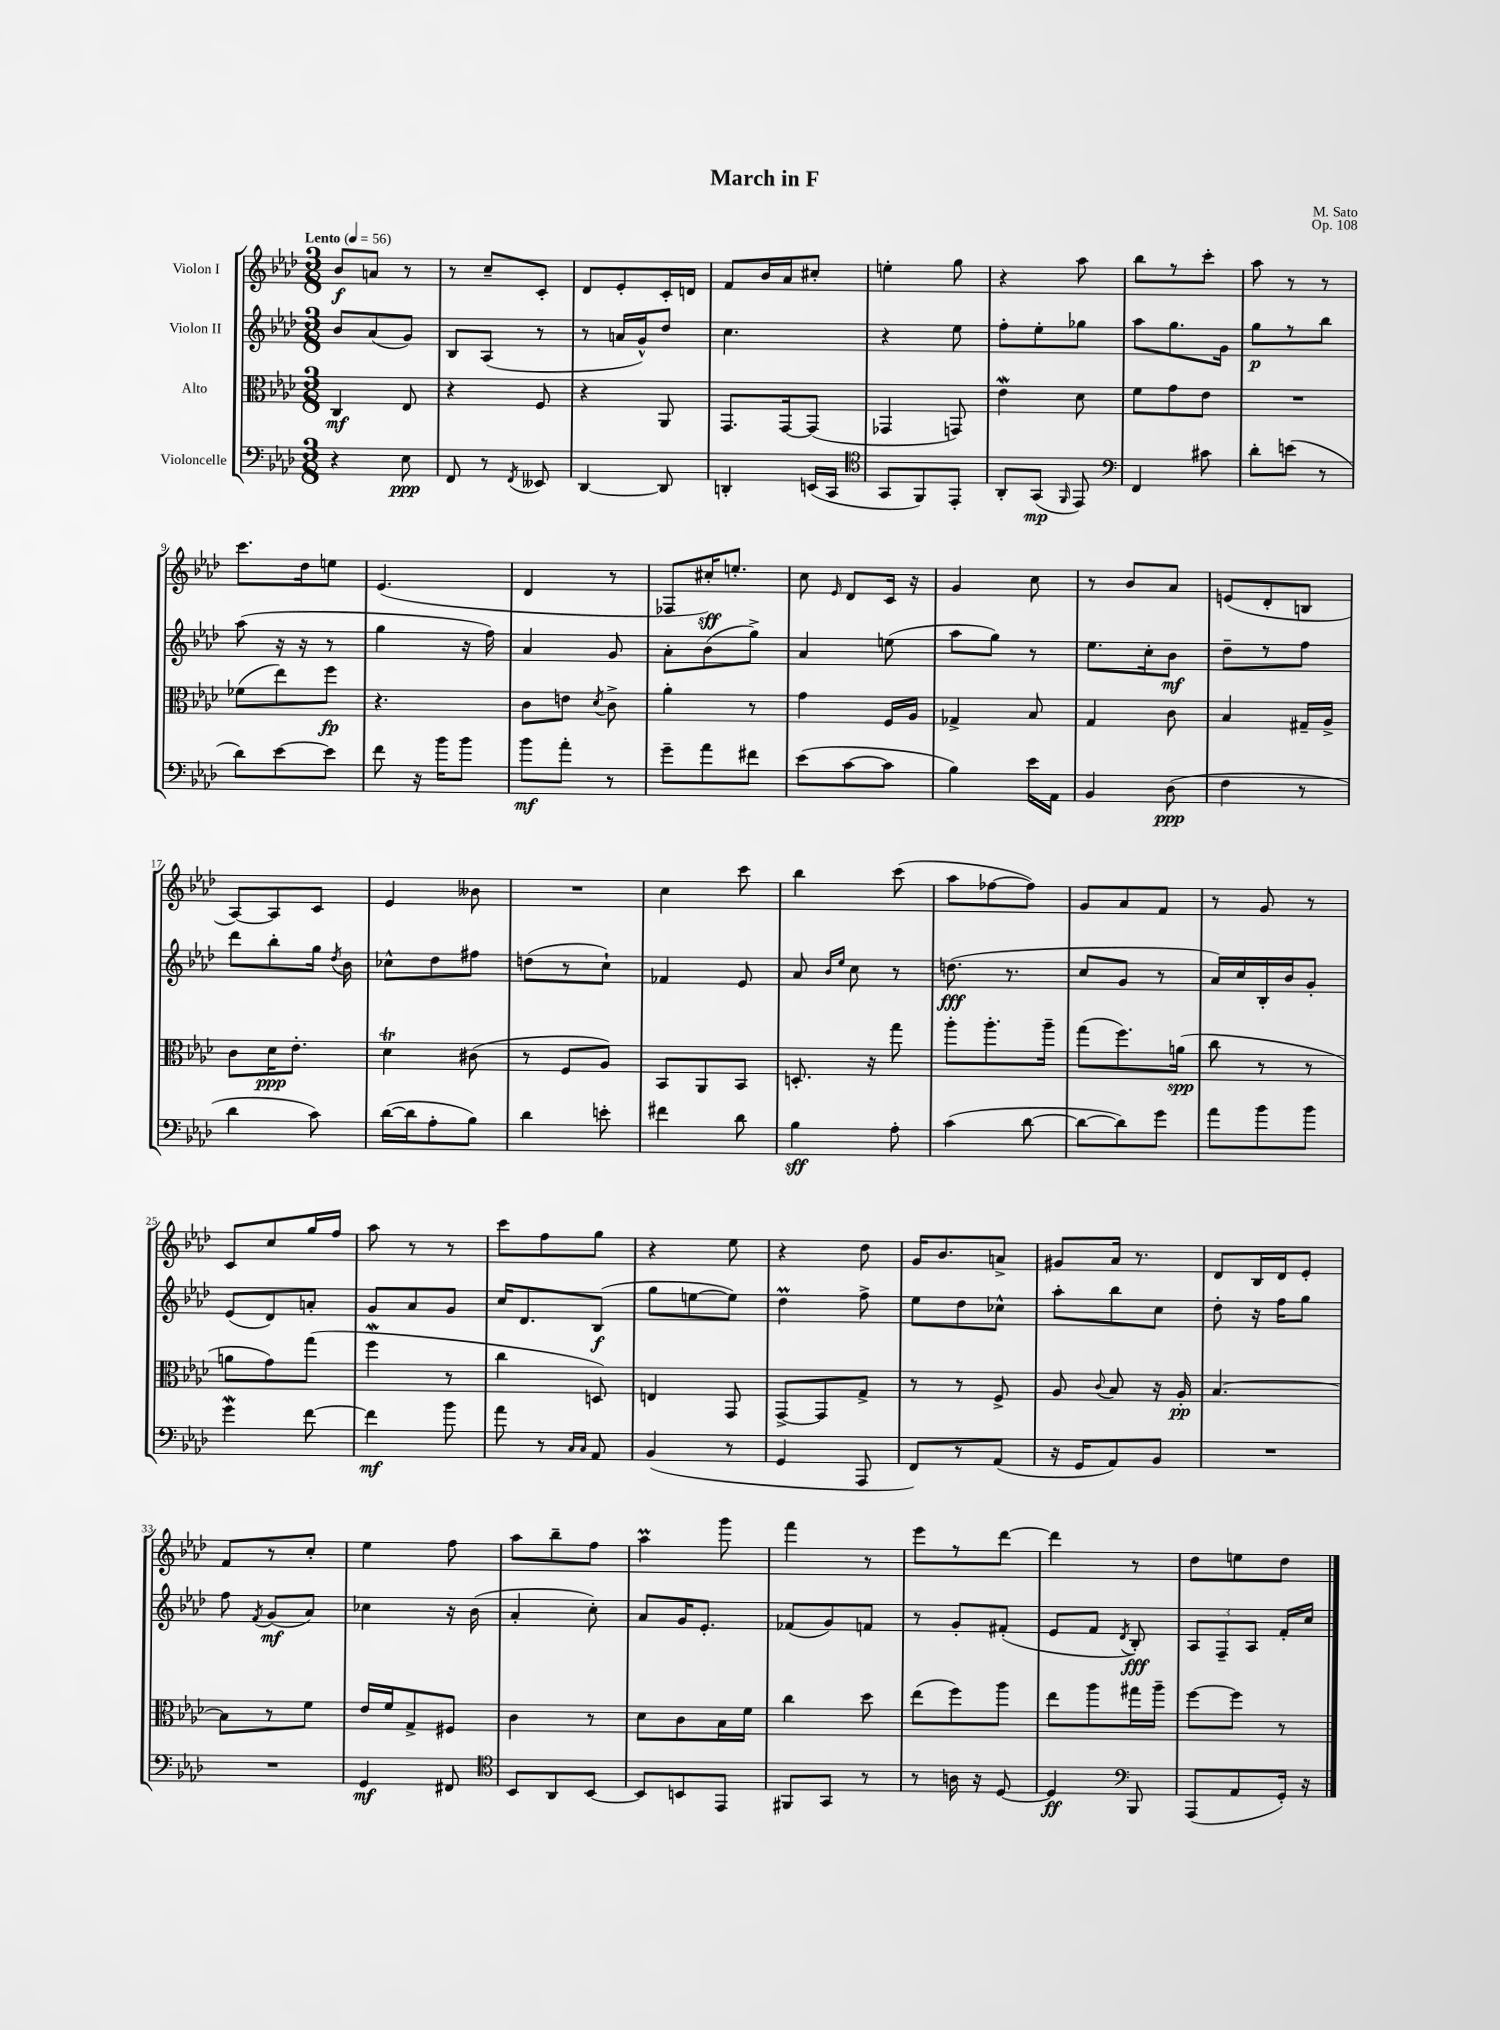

**kern	**kern	**kern	**kern
*staff4	*staff3	*staff2	*staff1
*clefF4	*clefC3	*clefG2	*clefG2
*k[b-e-a-d-]	*k[b-e-a-d-]	*k[b-e-a-d-]	*k[b-e-a-d-]
*M3/8	*M3/8	*M3/8	*M3/8
*MM56	*MM56	*MM56	*MM56
4r	4C	8b-	8b-
.	.	(8a-	8a
8E-	8E-	8g)	8r
=	=	=	=
8FF	4r	8B-	8r
8r	.	(8A-	8cc~
8qFF	.	.	.
8EE--	8F	8r	8c'
=	=	=	=
[4DD-	4r	8r	8d-
.	.	16a	8e-'
.	.	16g^^)	.
8DD-]	8AA-	8dd-	16c'
.	.	.	16d
=	=	=	=
4DD'	8.GG	4.cc	8f
.	.	.	16b-
.	[16GG	.	16a-
(16EE	(8GG]	.	8cc#'
16CC	.	.	.
=	=	=	=
*clefC4	*	*	*
8GG	4GG-	4r	4ee'
8FF)	.	.	.
8EE-'	8GG)	8ee-	8gg
=	=	=	=
8AA-'	4e-	8ff'	4r
(8GG	.	8ee-'	.
16qqFF	.	.	.
8EE-)	8d-	8gg-	8aa-
=	=	=	=
*clefF4	*	*	*
4FF	8f	8aa-	8bb-
.	8g	8.gg	8r
8c#	8e-	.	8ccc'
.	.	16g	.
=	=	=	=
8d-'	4.r	8gg	8aa-
(8e	.	8r	8r
8r	.	8bb-	8r
=	=	=	=
8d-)	(8f-	(8aa-	8.ccc
[8e-	8ee-)	16r	.
.	.	16r	16dd-
8e-]	8ff	8r	8ee
=	=	=	=
8f	4.r	4gg	(4.e-
16r	.	.	.
16b-	.	.	.
8b-	.	16r	.
.	.	16ff)	.
=	=	=	=
8b-	8c	4a-	4d-
8a-'	8e	.	.
.	8qd-	.	.
8r	8c^	8g	8r
=	=	=	=
8g~	4a-'	8a-'	8F-
8a-	.	(8b-	16cc#')
.	.	.	8.ee'
8f#	8r	8gg^)	.
=	=	=	=
(8e-	4g	4a-	8cc
.	.	.	16qqe-
[8c	.	.	8d-
8c]	16F	(8ee	16c
.	16A-	.	16r
=	=	=	=
4B-)	4G-^	8aa-	4g
.	.	8gg)	.
16e-	8B-	8r	8cc
16AA-	.	.	.
=	=	=	=
4BB-	4G	8.ee-	8r
.	.	.	8b-
.	.	16cc'	.
(8D-	8c	8b-	8a-
=	=	=	=
4F	4B-	8dd-~	(8e
.	.	8r	8d-'
8r	16G#~	8ff	8B
.	16A-^	.	.
=	=	=	=
4d-	8c	8ddd-	[8A-)
.	16d-	8bb-'	8A-]
.	8.e-'	.	.
8c)	.	16gg	8c
.	.	8qdd-	.
.	.	16b-	.
=	=	=	=
([16d-	4d-	8cc-^^	4e-
16d-]	.	.	.
8A-'	.	8dd-	.
8B-)	(8c#	8ff#	8b--
=	=	=	=
4d-	8r	(8dd	4.r
.	8F	8r	.
8e'	8A-)	8cc`)	.
=	=	=	=
4f#	8BB-	4f-	4cc
.	8AA-	.	.
8d-	8BB-	8e-	8ccc
=	=	=	=
4B-	8.D'	8a-	4bb-
.	.	16qqb-	.
.	.	16qqee-	.
.	.	8cc	.
.	16r	.	.
8A-'	8gg	8r	(8ccc
=	=	=	=
(4c	8aa-'	(8.dd	8aa-
.	8.aa-'	.	[8ff-
.	.	8.r	.
[8d-	.	.	8ff-])
.	16aa-~	.	.
=	=	=	=
8d-_	(8gg	8cc	8g
8d-])	8.ff)	8g	8a-
8g	.	8r	8f
.	(16a	.	.
=	=	=	=
8a-	8cc	16a-)	8r
.	.	16cc	.
8b-	8r	16B-'	8g
.	.	16b-	.
8b-	8r	8g'	8r
=	=	=	=
4g	8a	(8e-	8c
.	8g)	8d-)	8cc
[8f	(8gg	8a'	16gg
.	.	.	16ff
=	=	=	=
4f]	4ff	8g	8aa-
.	.	8a-	8r
8b-	8r	8g	8r
=	=	=	=
8a-	4cc	16cc	8ccc
.	.	8.d-	.
8r	.	.	8ff
16qqC	.	.	.
16qqC	.	.	.
8AA-	8D)	(8B-	8gg
=	=	=	=
(4BB-	4E	8gg	4r
.	.	[8ee	.
8r	8GG	8ee])	8ee-
=	=	=	=
4GG	[8GG^	4dd-	4r
.	8GG]	.	.
8AAA-	8G^	8ff^	8dd-
=	=	=	=
8FF)	8r	8ee-	16g
.	.	.	8.b-
8r	8r	8dd-	.
(8AA-	8F^	8cc-^^	8a^
=	=	=	=
16r	8A-	8aa-'	8g#
16GG	.	.	.
.	8qqc	.	.
8AA-)	8B-	8bb-	16a-
.	.	.	8.r
8BB-	16r	8cc	.
.	16A-'	.	.
=	=	=	=
4.r	[4.B-	8dd-'	8d-
.	.	16r	16B-
.	.	16ff	16d-
.	.	8gg	8e-'
=	=	=	=
4.r	8B-]	8ff	8f
.	.	8qf	.
.	8r	(8g	8r
.	8f	8a-)	8cc'
=	=	=	=
4GG	16e-	4cc-	4ee-
.	16f	.	.
.	8G^	.	.
8FF#	8F#	16r	8ff
.	.	(16b-	.
=	=	=	=
*clefC4	*	*	*
8BB-	4c	4a-'	8aa-
8AA-	.	.	8bb-~
[8BB-	8r	8cc')	8ff
=	=	=	=
8BB-]	8d-	8a-	4aa-
8BB	8c	16g	.
.	.	8.e-'	.
8EE-	16B-	.	8ggg
.	16f	.	.
=	=	=	=
8FF#	4cc	(8f-	4fff
8GG	.	8g)	.
8r	8dd-	8f	8r
=	=	=	=
8r	(8ee-	8r	8eee-
16A	8ff)	8g'	8r
16r	.	.	.
[8D-	8aa-	(8f#'	[8ddd-
=	=	=	=
4D-]	8ee-	8e-	4ddd-]
.	8aa-	8f	.
*clefF4	*	*	*
.	.	8qd-	.
8BBB-	16gg#	8B-')	8r
.	16aa-~	.	.
=	=	=	=
(8AAA-	[8ff	12A-	8dd-
.	.	12F~	.
8AA-	8ff]	.	8ee
.	.	12A-	.
16GG')	8r	16f'	8dd-
16r	.	16cc	.
==	==	==	==
*-	*-	*-	*-
